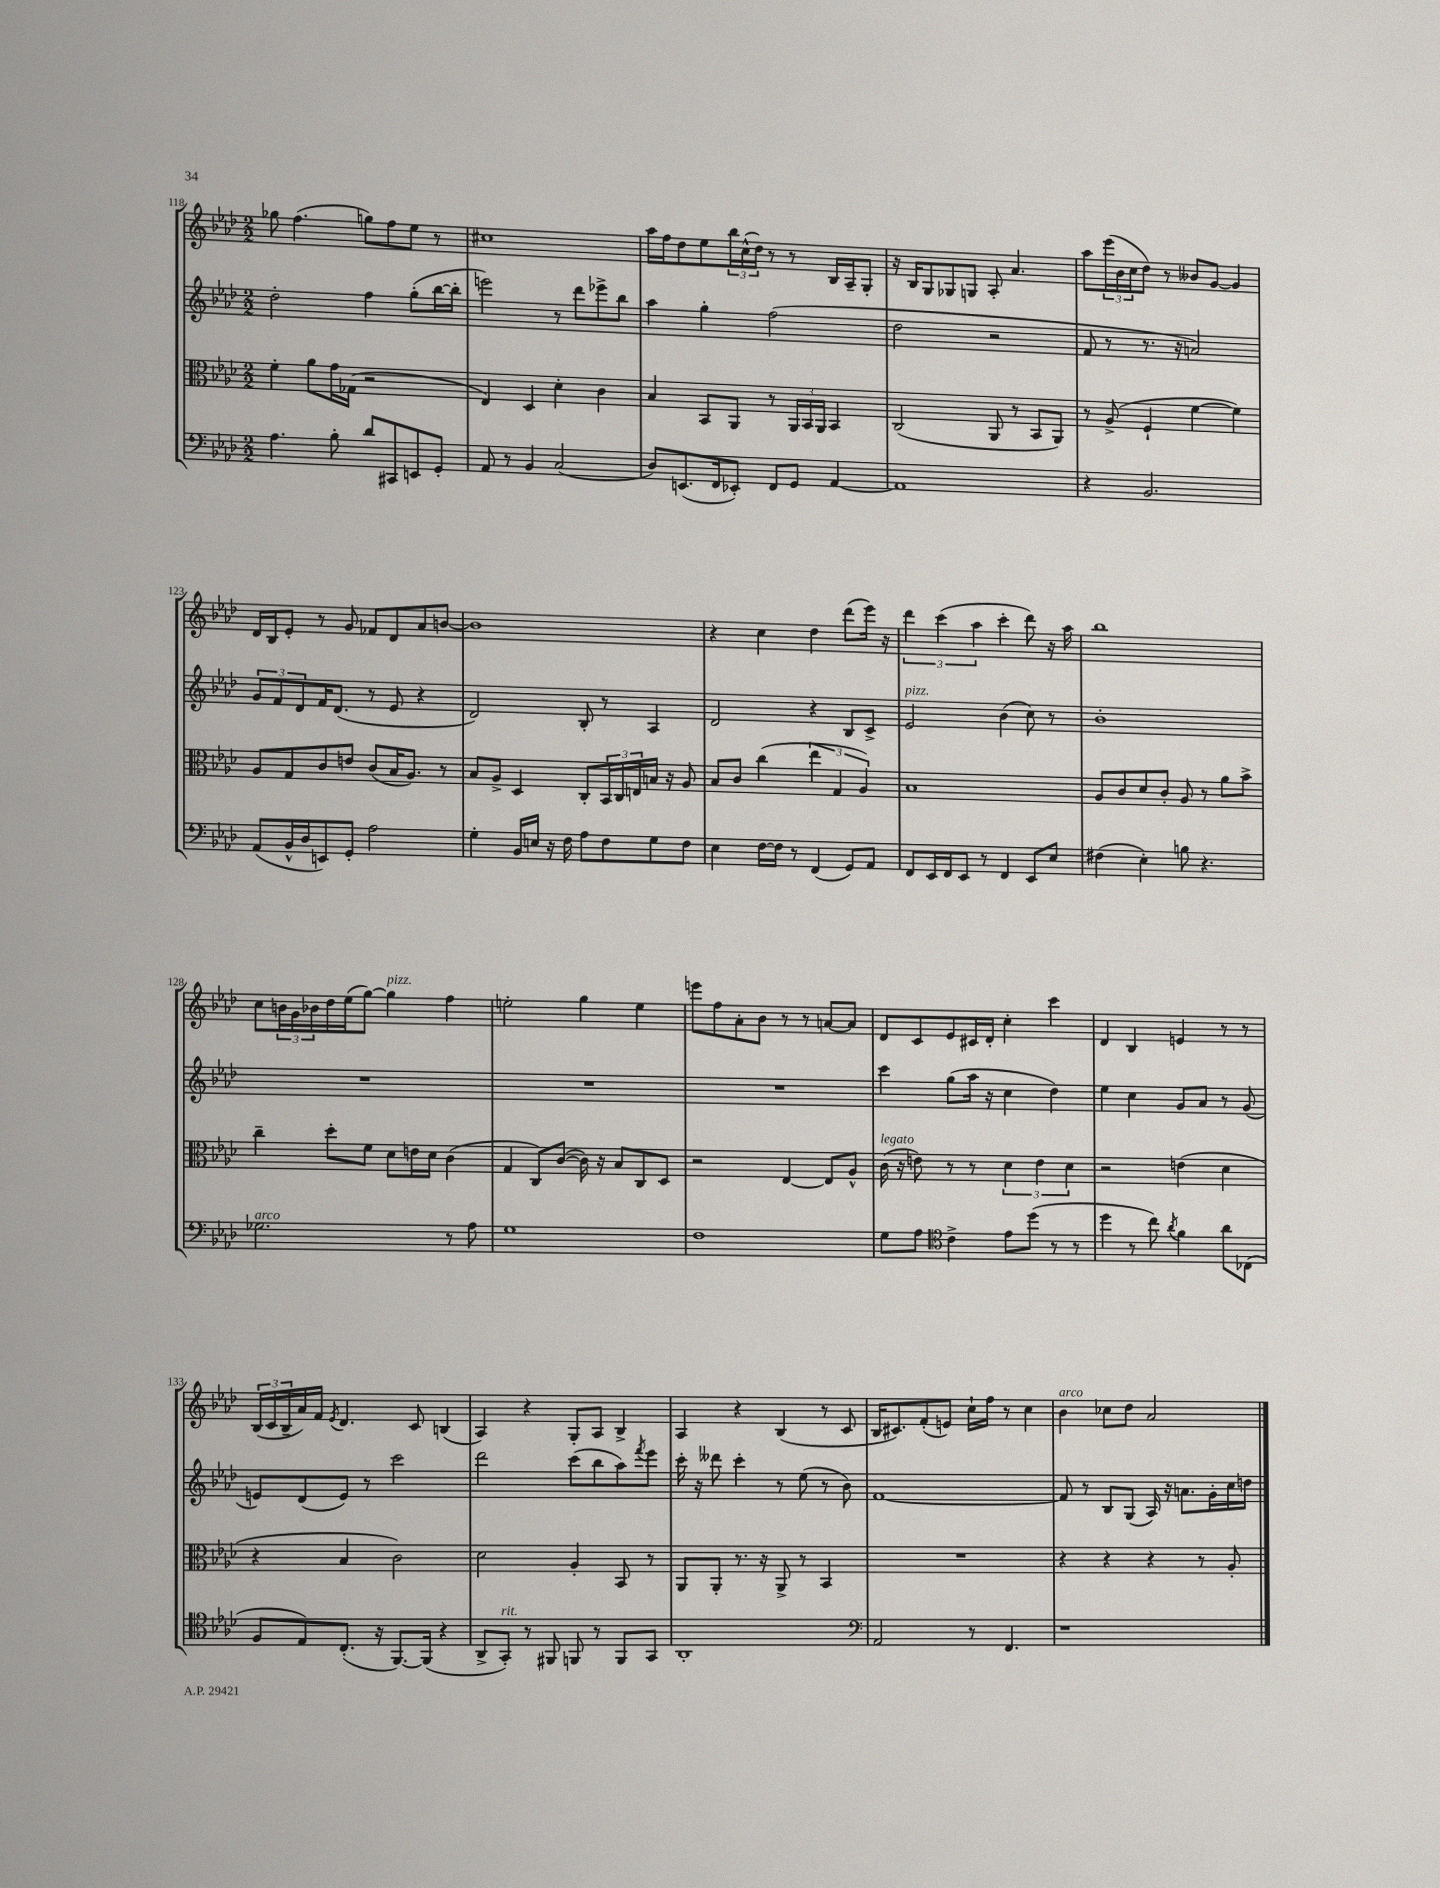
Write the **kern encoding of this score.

**kern	**kern	**kern	**kern
*staff4	*staff3	*staff2	*staff1
*clefF4	*clefC3	*clefG2	*clefG2
*k[b-e-a-d-]	*k[b-e-a-d-]	*k[b-e-a-d-]	*k[b-e-a-d-]
*M2/2	*M2/2	*M2/2	*M2/2
4.A-	4f'	2dd-'	8gg-
.	.	.	(4.ff
.	8a-	.	.
8B-'	16g	.	.
.	(16G-	.	.
8d-	2r	4ff	8gg)
8CC#	.	.	8ff
8EE	.	(8gg'	8ee-
8GG'	.	[16bb-	8r
.	.	16bb-']	.
=	=	=	=
8AA-	4E-)	2eee)	1cc#
8r	.	.	.
4BB-	4D-	.	.
(2C	4d-'	8r	.
.	.	8ddd-	.
.	4c	8eee-^	.
.	.	8bb-	.
=	=	=	=
8D-)	4B-	4aa-	16aa-
.	.	.	16ff
(8.EE	.	.	8dd-
.	8BB-	4gg'	8ee-
16FF	.	.	.
8EE-')	8AA-	.	24bb-
.	.	.	(24cc^^
.	.	.	24dd-)
8FF	8r	(2ff	8r
8GG	24AA-	.	8r
.	24BB-	.	.
.	24AA-	.	.
[4AA-	4BB-	.	16B-
.	.	.	16A-~
.	.	.	8G'
=	=	=	=
1AA-]	(2C	2dd-	16r
.	.	.	16B-
.	.	.	8G
.	.	.	8G-
.	.	.	8G
.	8AA-	2r	8A-'
.	8r	.	4.a-
.	8BB-	.	.
.	8AA-)	.	.
=	=	=	=
4r	8r	8f	8aa-
.	(8A-^	8r	(24eee-
.	.	.	24b-
.	.	.	24cc
2.BB-	4F`	8.r	8dd-)
.	.	.	8r
.	.	16r	.
.	[4f	2a)	8b--
.	.	.	[8g
.	4f])	.	4g]
=	=	=	=
(8AA-	8A-	12g	16d-
.	.	.	16B-
.	.	12f	.
16BB-^^	8G	.	8e-'
.	.	12d-	.
16D-	.	.	.
8EE)	8c	16f	8r
.	.	(8.d-	.
8GG'	8e	.	8g
2A-	(8c	8r	8f-
.	16B-	8e-	8d-
.	8.A-)	.	.
.	.	4r	8a-
.	8r	.	[8b
=	=	=	=
4G'	8B-	2d-)	1b]
.	8A-^	.	.
16BB-	4D-	.	.
16E	.	.	.
16r	.	.	.
16F	.	.	.
8A-	8C'	8B-'	.
8F	24BB-	8r	.
.	24C	.	.
.	24E	.	.
8G	16B	4A-	.
.	16r	.	.
8F	8A-	.	.
=	=	=	=
4E-	8B-	2d-	4r
.	8c	.	.
[16F	(4cc	.	4cc
16F]	.	.	.
8r	.	.	.
(4FF	6ee-	4r	4dd-
.	6G	.	.
8GG)	.	8B-	(8ddd-
.	6A-)	.	.
8AA-	.	8c^	16eee-)
.	.	.	16r
=	=	=	=
8FF	1B-	2e-	6ddd-
16EE-	.	.	.
.	.	.	(6ccc
16FF	.	.	.
8EE-	.	.	.
.	.	.	6aa-
8r	.	.	.
4FF	.	(4b-	4ccc'
8EE-	.	8cc)	8ddd-)
8E-	.	8r	16r
.	.	.	16aa-
=	=	=	=
(4F#	8A-	1b-'	1bb-
.	8c	.	.
4E-')	8d-	.	.
.	8c'	.	.
8B	8A-	.	.
4.r	8r	.	.
.	8a-	.	.
.	8b-^	.	.
=	=	=	=
2.G-	4cc~	1r	8cc
.	.	.	24b
.	.	.	24g
.	.	.	24b-
.	8dd-'	.	16dd-
.	.	.	(16ee-
.	8f	.	[8gg)
.	8d-	.	4gg]
.	16e	.	.
.	16d-	.	.
8r	(4c	.	4ff
8A-	.	.	.
=	=	=	=
1G	4G	1r	2ee'
.	8C)	.	.
.	([8c	.	.
.	16c])	.	4gg
.	16r	.	.
.	8B-	.	.
.	8C	.	4ee
.	8D-	.	.
=	=	=	=
1F	2r	1r	8eee
.	.	.	8ff
.	.	.	8a-'
.	.	.	8b-
.	[4E-	.	8r
.	.	.	8r
.	8E-]	.	[8a
.	8A-^^	.	8a]
=	=	=	=
8G	(16c	4ccc	8d-
.	16r	.	.
8A-	8e)	.	8c
*clefC4	*	*	*
4c^	8r	(8gg	8e-
.	8r	16aa-	16c#
.	.	16r	16d-'
8e-	6d-	4cc	4cc'
(8dd-	.	.	.
.	6e	.	.
8r	.	4dd-)	4ccc
.	6d-	.	.
8r	.	.	.
=	=	=	=
4dd-	2r	4ee-	4d-
8r	.	4cc	4B-
8cc)	.	.	.
8qa-	.	.	.
4f	(4e	8g	4e
.	.	8a-	.
8a-	4d-	8r	8r
(8C-	.	(8g	8r
=	=	=	=
8F	4r	8e)	(24B-
.	.	.	24c
.	.	.	24B-~
8E-)	.	(8d-	16a-)
.	.	.	16f
.	.	.	8qe-
(8.C'	4B-	8e)	4.d-
.	.	8r	.
16r	.	.	.
[8.FF)	2c)	2ccc	.
.	.	.	8c
(16FF]	.	.	.
4r	.	.	(4B
=	=	=	=
8AA-^	2d-	2ddd-	4A-)
8GG')	.	.	.
8r	.	.	4r
8FF#	.	.	.
8FF	4A-'	(8ccc	8G'
8r	.	8bb-	8A-
8FF	8BB-	8aa-)	4B-^
.	.	8qfff	.
8GG	8r	8eee-	.
=	=	=	=
1AA-'	8AA-	16ccc'	4A-
.	.	16r	.
.	8AA-'	8ddd--	.
.	8.r	4ccc'	4r
.	16r	.	.
.	8AA-^	8r	(4B-
.	8r	(8ee-	.
.	4BB-	8r	8r
.	.	8b-)	8c
=	=	=	=
*clefF4	*	*	*
2AA-	1r	[1f	16B-
.	.	.	8.c#)
.	.	.	(8f'
.	.	.	8e)
8r	.	.	16cc`
.	.	.	16ff
4.FF	.	.	8r
.	.	.	4cc
=	=	=	=
1r	4r	8f]	4b-
.	.	8r	.
.	4r	8B-	8cc-
.	.	(8G	8dd-
.	4r	16A-)	2a-
.	.	16r	.
.	.	8.a	.
.	8r	.	.
.	.	16g'	.
.	8A-'	16cc	.
.	.	16dd	.
==	==	==	==
*-	*-	*-	*-
